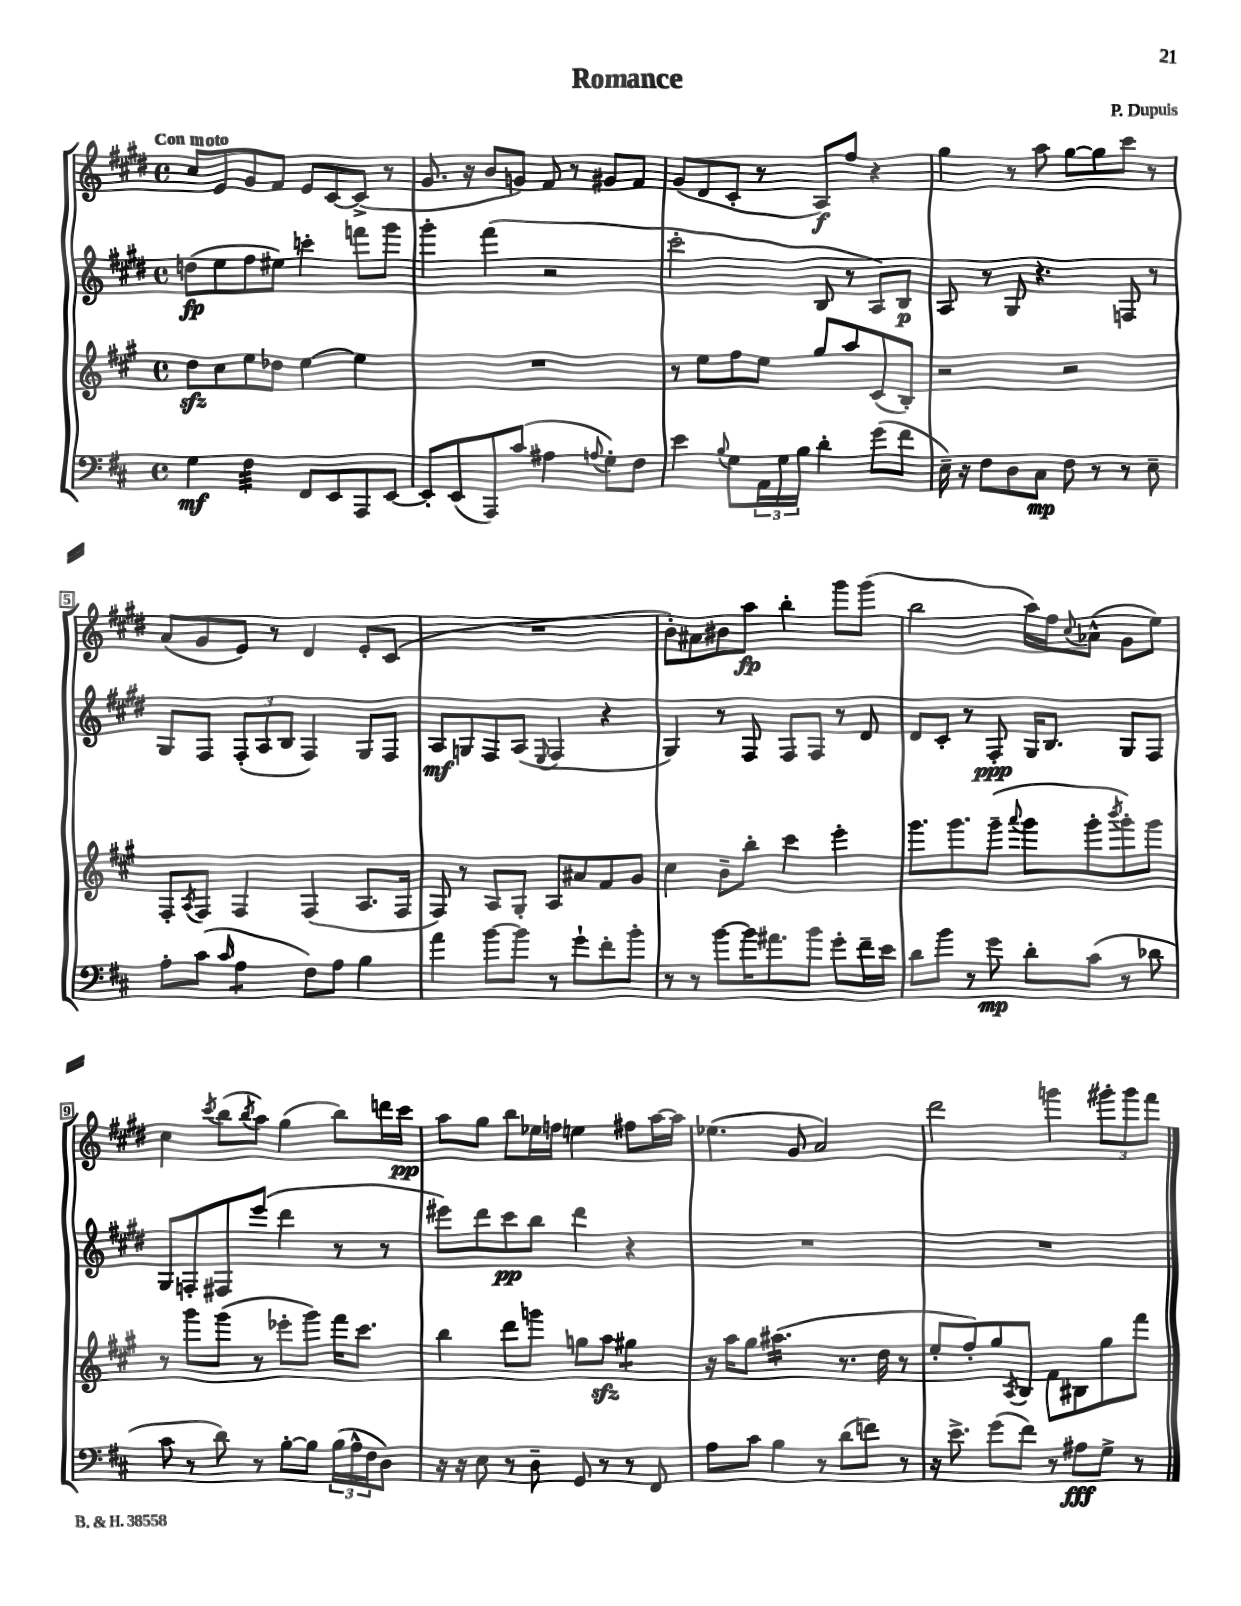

**kern	**kern	**kern	**kern
*staff4	*staff3	*staff2	*staff1
*clefF4	*clefG2	*clefG2	*clefG2
*k[f#c#]	*k[f#c#g#]	*k[f#c#g#d#]	*k[f#c#g#d#]
*M4/4	*M4/4	*M4/4	*M4/4
*met(c)	*met(c)	*met(c)	*met(c)
4G	8dd	(8dd	8cc#
.	8cc#	8ee	8e
4F#	8ee	8ff#	8g#
.	8dd-	8ee#)	8f#
8FF#	[4ee	4ccc'	8e
8EE	.	.	[8c#
8AAA	4ee]	8fff	(8c#^]
[8EE	.	8ggg#	8r
=	=	=	=
8EE']	1r	4ggg#'	8.g#
(8EE	.	.	.
.	.	.	16r
8AAA)	.	(4fff#	8b
(8c#	.	.	8g)
4A#	.	2r	8f#
.	.	.	8r
8qqA	.	.	.
8G')	.	.	8g#
8F#	.	.	8f#
=	=	=	=
4e	8r	2ccc#'	(8g#
.	8ee	.	8d#
8qqB	.	.	.
8G	8ff#	.	8c#'
24AA	8ee	.	8r
24G	.	.	.
24B	.	.	.
4d'	8gg#	8B	8A)
.	8aa	8r	8ff#
(8g	(8c#	8A)	4r
8f#	8B')	8B	.
=	=	=	=
16E~)	2r	8A	4gg#
16r	.	.	.
8F#	.	8r	.
8D	.	8G#	8r
8C#	.	4.r	8aa
8F#	2r	.	[8gg#
8r	.	.	8gg#]
8r	.	8F	8ccc#
8E~	.	8r	8r
=	=	=	=
8A'	8F#'	8G#	(8a
.	8qA	.	.
(8c#	8F#	8F#	8g#
16qqc#	.	.	.
4A	4F#	(12F#'	8e)
.	.	12A	.
.	.	.	8r
.	.	12B	.
8F#)	(4F#	4F#)	4d#
8A	.	.	.
4B	8.A	8G#	8e'
.	.	8F#	(8c#
.	16F#	.	.
=	=	=	=
4a	8F#)	8A	1r
.	8r	8G	.
[8b	8A	8F#	.
8b]	8G#'	(8A	.
.	.	8qqE	.
8r	8A	4F#	.
8g`	8a#	.	.
8f#'	8f#	4r	.
8b'	8g#	.	.
=	=	=	=
8r	4cc#	4G#)	8b')
8r	.	.	8a#
[8b	8b~	8r	8b#
16b]	8bb'	8F#	8aa
8.a#	.	.	.
.	4ccc#	8F#	4bb'
8b	.	8F#	.
8g'	4eee'	8r	8ggg#
16f#~	.	8d#	(8ggg#
16e	.	.	.
=	=	=	=
8d	8.ggg#	8d#	2bb
8b	.	8c#'	.
.	8.ggg#	.	.
8r	.	8r	.
8g	(8ggg#~	8F#'	.
.	8qqaaa	.	.
8d'	8ggg#	16G#	16aa)
.	.	8.B	16ff#
.	.	.	8qqcc#
(8c#	8ggg#'	.	(8a-^^
.	8qbbb	.	.
8r	8ggg#')	8G#	8g#
8d-	8ggg#	8F#	8ee)
=	=	=	=
8c#	8r	8G#	4cc#
8r	8ggg#	8F'	.
.	.	.	8qccc#
8d)	(8ggg#	8F#	(8bb
.	.	.	8qbb
8r	8r	(8eee	8aa)
[8B'	8eee-'	4ddd#	(4gg#
8B]	8ggg#)	.	.
(24B	16fff#	8r	8bb)
24A^^	.	.	.
.	8.ccc#	.	.
24F#	.	.	.
8D)	.	8r	16ddd
.	.	.	16ccc#
=	=	=	=
16r	4bb	8eee#)	8aa
16r	.	.	.
8E	.	8ddd#	8gg#
8r	8ddd	8ccc#	8bb
8D~	8ggg	8bb	16ee-
.	.	.	16ff
8GG	8gg	4ddd#	4ee
8r	8aa	.	.
8r	4gg#	4r	8ff#
8FF#	.	.	[16aa
.	.	.	16aa]
=	=	=	=
8A	16r	1r	(4.ee-
.	16aa	.	.
8c#	8gg#	.	.
4B	(4.aa#	.	.
.	.	.	8g#
8r	.	.	2a)
(8d	8.r	.	.
8f)	.	.	.
.	16dd	.	.
8r	8r	.	.
=	=	=	=
16r	8ee'	1r	2ddd#
8.e^	.	.	.
.	8ff#')	.	.
(8g	8gg#	.	.
.	8qA	.	.
8f#)	8B	.	.
8r	8f#	.	4ggg
8A#	8B#	.	.
8G^	8gg#	.	12ggg#'
.	.	.	12ggg#
8r	8fff#	.	.
.	.	.	12fff#
==	==	==	==
*-	*-	*-	*-
